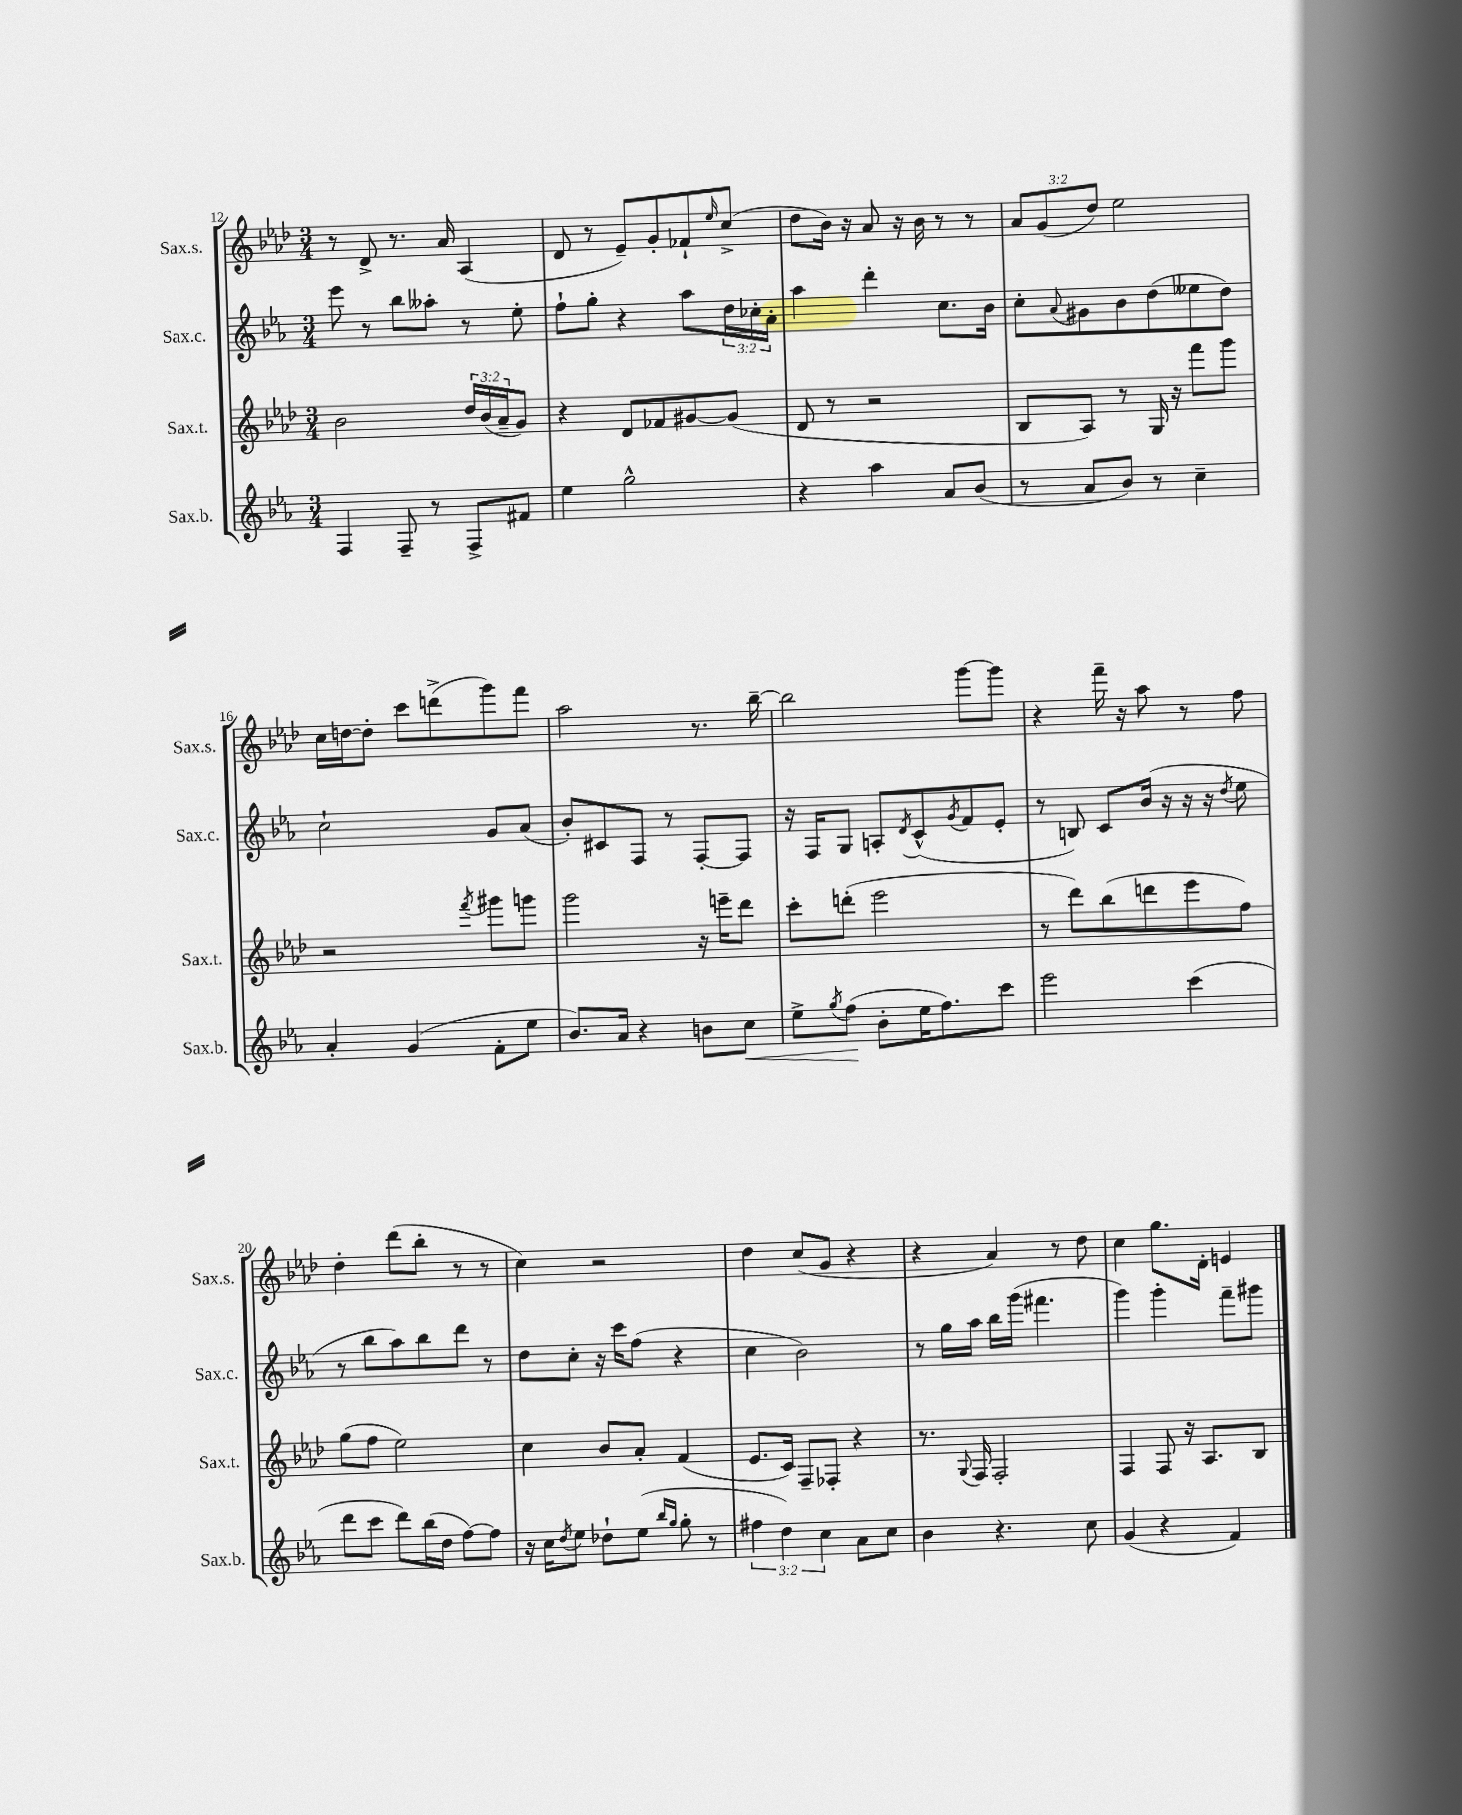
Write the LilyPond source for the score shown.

<<
\new StaffGroup <<
\new Staff = "s0" \with { instrumentName = "Sax.s." shortInstrumentName = "Sax.s." } {
    \clef treble \key aes \major \numericTimeSignature \time 3/4 \override Staff.TupletNumber.text = #tuplet-number::calc-fraction-text
    r8 des'8-> r8. aes'16 aes4( |
    des'8 r8 ees'8--) g'8-. fes'8-! \grace { ees''16 } c''8->( |
    des''8 bes'16) r16 aes'8 r16 bes'16 r8 r8 |
    \tuplet 3/2 { aes'8 g'8( des''8) } ees''2 |
    c''16 d''16~ d''8-. c'''8 d'''8->( g'''8) f'''8 |
    aes''2 r8. bes''16~-- |
    bes''2 g'''8~ g'''8 |
    r4 f'''16-- r16 aes''8 r8 f''8 |
    des''4-. des'''8( bes''8-. r8 r8 |
    c''4) r2 |
    des''4 c''8( g'8 r4 |
    r4 aes'4) r8 des''8 |
    c''4 g''8. des'16-. e'4 \bar "|." |
}
\new Staff = "s1" \with { instrumentName = "Sax.c." shortInstrumentName = "Sax.c." } {
    \clef treble \key ees \major \numericTimeSignature \time 3/4 \override Staff.TupletNumber.text = #tuplet-number::calc-fraction-text
    ees'''8 r8 bes''8 aeses''8-. r8 ees''8-. |
    f''8-! g''8-. r4 aes''8 \tuplet 3/2 { d''16 ces''16-. aes'16-. } |
    aes''4 d'''4-. c''8. bes'16 |
    c''8-. \appoggiatura { aes'8 } gis'8 bes'8 d''8( eeses''8 d''8) |
    c''2-! g'8 aes'8( |
    bes'8-.) cis'8 f8 r8 f8~-. f8 |
    r16 f16 g8 a8-. \acciaccatura { d'8 } c'8-^( \acciaccatura { g'8 } f'8 ees'8-. |
    r8 b8) c'8 bes'16( r16 r16 r16 \acciaccatura { d''8 } ees''8 |
    r8 bes''8 aes''8) bes''8 d'''8 r8 |
    d''8 c''8-. r16 c'''16 f''8( r4 |
    c''4 bes'2) |
    r8 g''16 aes''16 bes''16 g'''16( fis'''4. |
    g'''4) g'''4-. f'''8-- gis'''8 \bar "|." |
}
\new Staff = "s2" \with { instrumentName = "Sax.t." shortInstrumentName = "Sax.t." } {
    \clef treble \key aes \major \numericTimeSignature \time 3/4 \override Staff.TupletNumber.text = #tuplet-number::calc-fraction-text
    bes'2 \tuplet 3/2 { des''16 bes'16( aes'16-- } g'8) |
    r4 des'8 fes'8 gis'8~ gis'8( |
    des'8 r8 r2 |
    bes8 aes8) r8 g16 r16 f'''8 g'''8 |
    r2 \acciaccatura { f'''8 } gis'''8 g'''8 |
    g'''2 r16 e'''16-- des'''8 |
    c'''8-. d'''8-.( ees'''2 |
    r8 des'''8) bes''8( d'''8 ees'''8 f''8) |
    g''8( f''8 ees''2) |
    c''4 bes'8 aes'8-. f'4( |
    ees'8. c'16) f8-- fes8-. r4 |
    r8. \appoggiatura { g8 } f16 f2-. |
    f4 f8 r16 aes8. bes8 \bar "|." |
}
\new Staff = "s3" \with { instrumentName = "Sax.b." shortInstrumentName = "Sax.b." } {
    \clef treble \key ees \major \numericTimeSignature \time 3/4 \override Staff.TupletNumber.text = #tuplet-number::calc-fraction-text
    f4 f8-- r8 f8-> fis'8 |
    ees''4 g''2-^ |
    r4 aes''4 aes'8 bes'8( |
    r8 aes'8 bes'8) r8 c''4-- |
    aes'4-. g'4( f'8-. ees''8 |
    bes'8.) aes'16 r4 b'8 c''8\< |
    ees''8-> \acciaccatura { g''8 } f''8\!( bes'8-. ees''16 f''8.) c'''8 |
    ees'''2 c'''4( |
    d'''8 c'''8 d'''8) bes''16( d''16 f''8~) f''8 |
    r16 c''16 \acciaccatura { d''8 } ees''8 des''8-! ees''8( \grace { bes''16 g''16 } g''8-. r8 |
    \tuplet 3/2 { fis''4 d''4) c''4 } aes'8 c''8 |
    bes'4 r4. c''8 |
    g'4( r4 f'4) \bar "|." |
}
>>
>>
\layout { \context { \Score currentBarNumber = #12 } }
